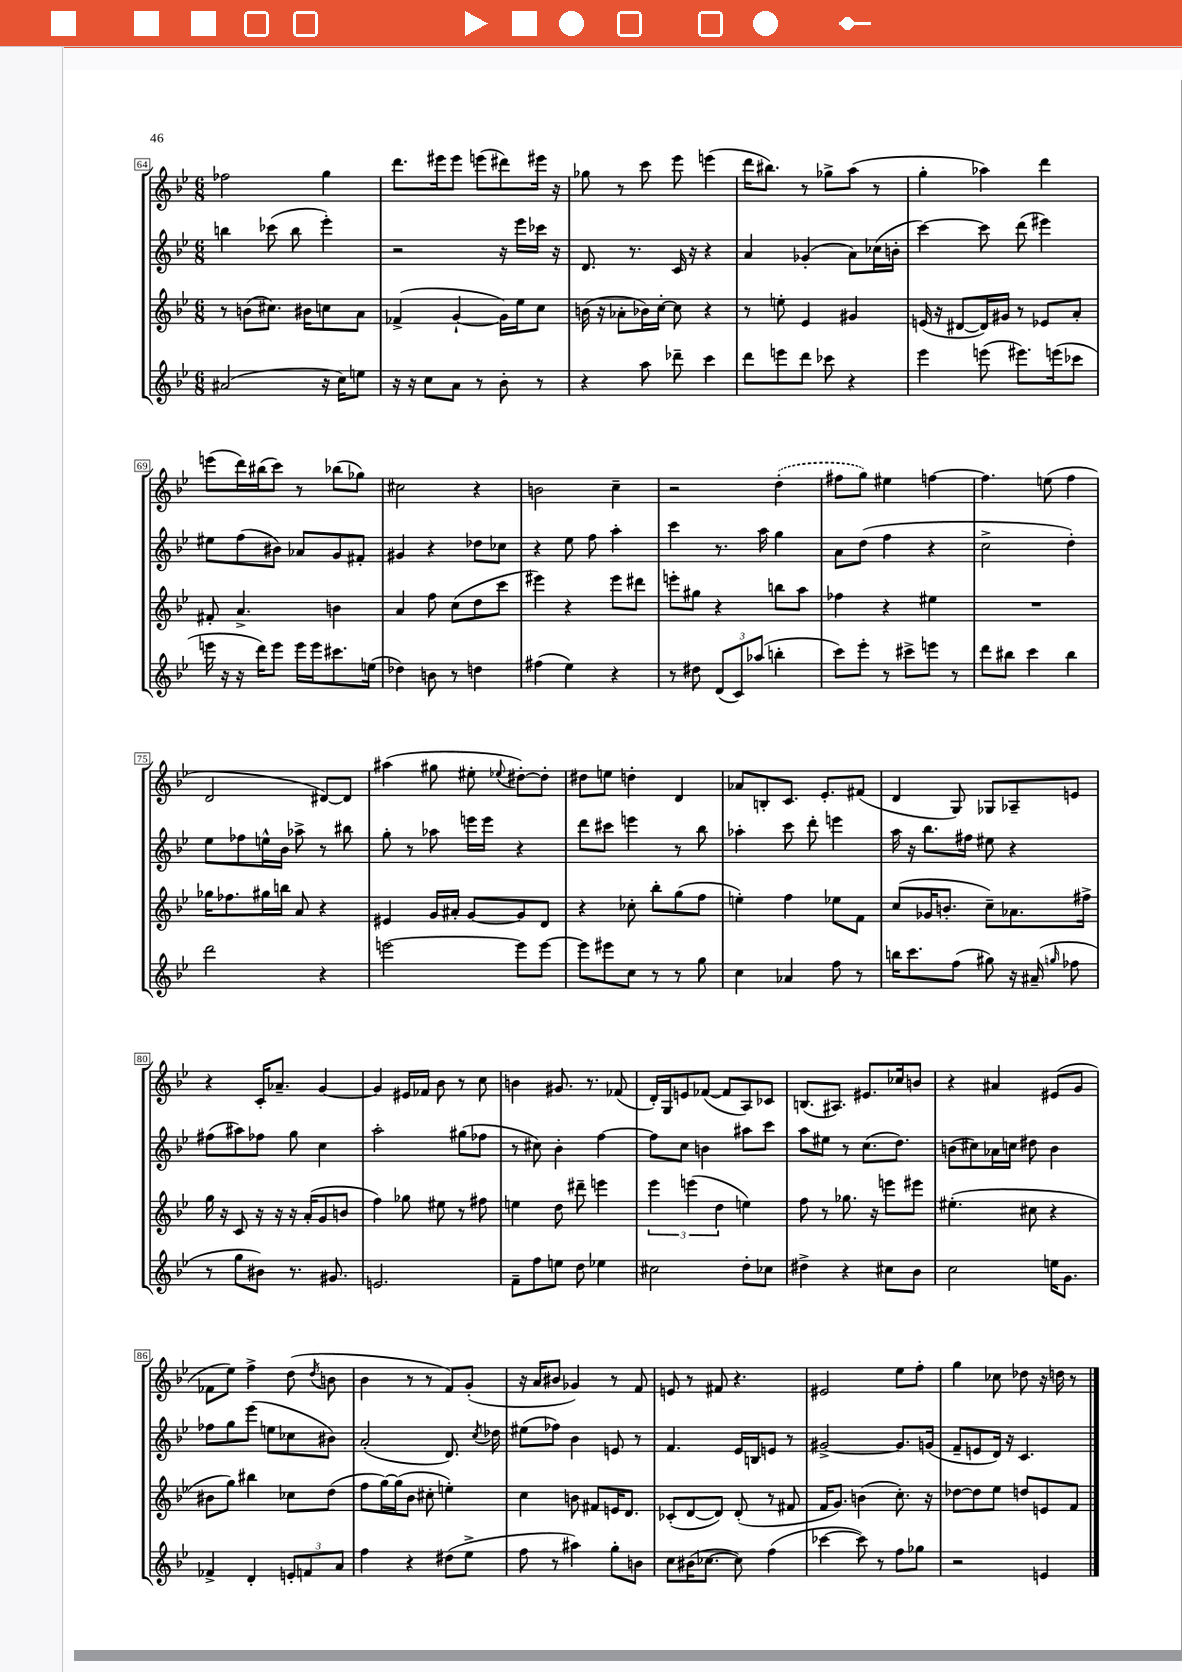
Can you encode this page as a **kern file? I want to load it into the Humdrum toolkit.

**kern	**kern	**kern	**kern
*staff4	*staff3	*staff2	*staff1
*clefG2	*clefG2	*clefG2	*clefG2
*k[b-e-]	*k[b-e-]	*k[b-e-]	*k[b-e-]
*M6/8	*M6/8	*M6/8	*M6/8
(2a#	8r	4bb	2ff-
.	(8b	.	.
.	8.cc#)	(8ccc-	.
.	.	8bb	.
.	16b#	.	.
16r	8cc	4eee-')	4gg
16cc)	.	.	.
8ee	8a	.	.
=	=	=	=
16r	(4f-^	2r	8.ddd
16r	.	.	.
8cc	.	.	.
.	.	.	16eee#
8a	[4g`	.	8eee#
8r	.	.	(8eee
8b-'	16g])	16r	8ddd#)
.	16ee-	16eee-	.
8r	8cc	16ccc-	16eee#
.	.	16r	16r
=	=	=	=
4r	(16b	8.d	8gg-
.	16r	.	.
.	8a-'	.	8r
.	.	8.r	.
8aa	16b-)	.	8ccc
.	[16cc'	.	.
8ddd-~	8cc]	16c	8eee-
.	.	16r	.
4ccc	4r	4r	(4eee
=	=	=	=
8ddd	8r	4a	16ddd
.	.	.	8.bb#)
8eee	8ee'	.	.
8ddd	4e-	(4g-'	8r
8ccc-	.	.	8gg-^
4r	4g#	8a)	(8aa
.	.	(16cc-	8r
.	.	16b'	.
=	=	=	=
4eee-	(16e	[4ccc)	4gg'
.	16r	.	.
.	[8d#	.	.
(8eee	16d#])	8ccc]	4aa-)
.	16g#	.	.
8.eee#)	8r	(8ddd	.
.	8e-	4eee#)	4ddd
(16eee	.	.	.
8ccc-	8a'	.	.
=	=	=	=
16eee	8f#'	8ee#	(8eee
16r	.	.	.
16r	4.a^	(8ff	16ddd)
16ddd)	.	.	(16bb#
8eee	.	8b#)	8ccc)
16eee	.	8a-	8r
16eee	.	.	.
8.ccc#	4b	8g	(8bb-
.	.	8f#'	8gg-)
(16ee	.	.	.
=	=	=	=
4dd-)	4a	4g#	2cc#
8b	8ff	4r	.
8r	(8cc	.	.
4dd	8dd	8dd-	4r
.	8ccc	8cc-	.
=	=	=	=
(4ff#	4eee#)	4r	2b
4ee-)	4r	8ee-	.
.	.	8ff	.
4r	8eee#	4aa'	4cc~
.	8ddd#	.	.
=	=	=	=
8r	8eee'	4ccc	2r
8dd#	8gg#	.	.
(12d	4r	8.r	.
12c)	.	.	.
(12aa-	.	.	.
.	.	16aa	.
4bb'	8bb	4gg	(4dd'
.	8aa	.	.
=	=	=	=
8ccc)	4ff-	8a	8ff#
8eee-'	.	(8dd	8gg)
8r	4r	4ff	4ee#
8ccc#^	.	.	.
8eee	4ee#	4r	[4ff
8r	.	.	.
=	=	=	=
8ddd	2.r	2cc^	4.ff]
8bb#	.	.	.
4ccc	.	.	.
.	.	.	(8ee
4bb#	.	4dd')	4ff
=	=	=	=
2ddd	16gg-	8ee-	2d
.	8.ff-	.	.
.	.	8ff-	.
.	16gg#	16ee^^	.
.	16bb	16b-	.
.	8a	8aa-^	.
4r	4r	8r	[8d#)
.	.	8bb#	8d#]
=	=	=	=
[2eee	4e#	8gg'	(4aa#
.	.	8r	.
.	16g	8aa-	8gg#
.	16a#'	.	.
.	[8g	16eee	8ee#'
.	.	16eee	.
.	.	.	8qqee-
8eee]	8g]	4r	[8dd#')
[8eee	8d	.	8dd#']
=	=	=	=
8eee]	4r	8ddd	8dd#
8eee#	.	8ccc#	8ee
8cc	8cc-'	4eee	4dd'
8r	8bb-'	.	.
8r	(8gg	8r	4d
8gg	8ff	8bb-	.
=	=	=	=
4cc	4ee')	4aa-'	8a-
.	.	.	8B'
4a-	4ff	8ccc	8.c
.	.	8ddd'	.
.	.	.	8.e-'
8ff	8ee-	4eee	.
8r	8f	.	(8f#
=	=	=	=
16bb	(8cc	16aa	4d
8.ccc	.	16r	.
.	16g-	8.bb-	.
.	8.b'	.	.
(8ff	.	.	8G)
.	.	16ff#	.
8gg#)	8cc~)	8ee#	8G-
16r	8.a-	4r	8A-~
(16a#~	.	.	.
16qqgg	.	.	.
8ff-	.	.	8e
.	16ff#^	.	.
=	=	=	=
8r	16gg	(8ff#	4r
.	16r	.	.
8gg	8c	8aa#)	.
8b#)	16r	8ff-	16c'
.	16r	.	8.a-~
8.r	16r	8gg	.
.	(16a'	.	.
.	8g	4cc	[4g
8.g#	.	.	.
.	8b	.	.
=	=	=	=
2.e	4ff)	2aa'	4g]
.	8gg-	.	16e#
.	.	.	16f-
.	8ee#	.	8b-
.	8r	(8gg#	8r
.	8ff#	8ff-	8cc
=	=	=	=
8f~	4ee	8r	4b
8ff	.	8cc#)	.
8ee	8dd	4b-'	8.g#
8dd	8ddd#~	.	.
.	.	.	8.r
4ee-	4eee	[4ff	.
.	.	.	(8f-
=	=	=	=
2cc#	6eee-	8ff]	16d')
.	.	.	16G
.	.	8cc	8e
.	(6eee	.	.
.	.	4b	([8f-
.	6dd	.	.
.	.	.	8f-]
8dd'	4ee)	8aa#	8A)
8cc-	.	8ccc	8c-
=	=	=	=
4dd#^	8ff	8aa	(8.B
.	8r	8ee#	.
.	.	.	8.A#)
4r	8.gg-	8r	.
.	.	(8.cc	8.e#
.	16r	.	.
8cc#	8eee	.	.
.	.	8.dd)	16cc-
8b-	8eee#	.	8b
=	=	=	=
2cc	(4.ee#'	(8b	4r
.	.	8cc#)	.
.	.	16a-	4a#
.	.	16cc	.
.	8cc#	8dd#	.
16ee	4r	4b	(8e#
8.g	.	.	.
.	.	.	8g
=	=	=	=
4f-^	8b#	8ff-	8f-
.	8gg)	8gg	8ee-)
4d'	4bb#	(8eee-	4ff^
.	.	8ee	.
12e'	8cc-	8cc-	(8dd
12f	.	.	.
.	.	.	8qdd
.	(8dd	8b#)	8b
12a	.	.	.
=	=	=	=
4ff	8ff	(2a'	4b-
.	[16gg)	.	.
.	(16gg]	.	.
4r	8b-	.	8r
.	8cc#'	.	8r
(8dd#	4ee')	8.d)	8f)
8ee-^	.	.	(8g'
.	.	8qcc	.
.	.	16dd-	.
=	=	=	=
8ff	4cc	(8ee#	16r
.	.	.	16a
8r	.	8ff-)	8b#
4aa#)	8b	4b-	4g-)
.	8f#	.	.
8gg'	16e	8e	8r
.	8.d	.	.
8b	.	8r	8f
=	=	=	=
8cc	(8c-'	4.f	8e
(16b#	[8d	.	8r
[8.cc-	.	.	.
.	8d])	.	8f#
8cc-])	(8d'	16e-	4.r
.	.	16B	.
(4ff	8r	8e	.
.	8f#	8r	.
=	=	=	=
[4ccc-	16f	[2g#^	2e#
.	8.g)	.	.
8ccc-])	(4b	.	.
8r	.	.	.
8ff	8.cc')	8.g#]	8ee-
8gg-	.	.	8ff'
.	16r	(16g	.
=	=	=	=
2r	[8dd-	8f~	4gg
.	8dd-]	8e	.
.	8ee-	16d)	8cc-
.	.	16r	.
.	8dd	4.c	8dd-
4e	8e	.	16r
.	.	.	16dd
.	8f	.	8r
==	==	==	==
*-	*-	*-	*-
